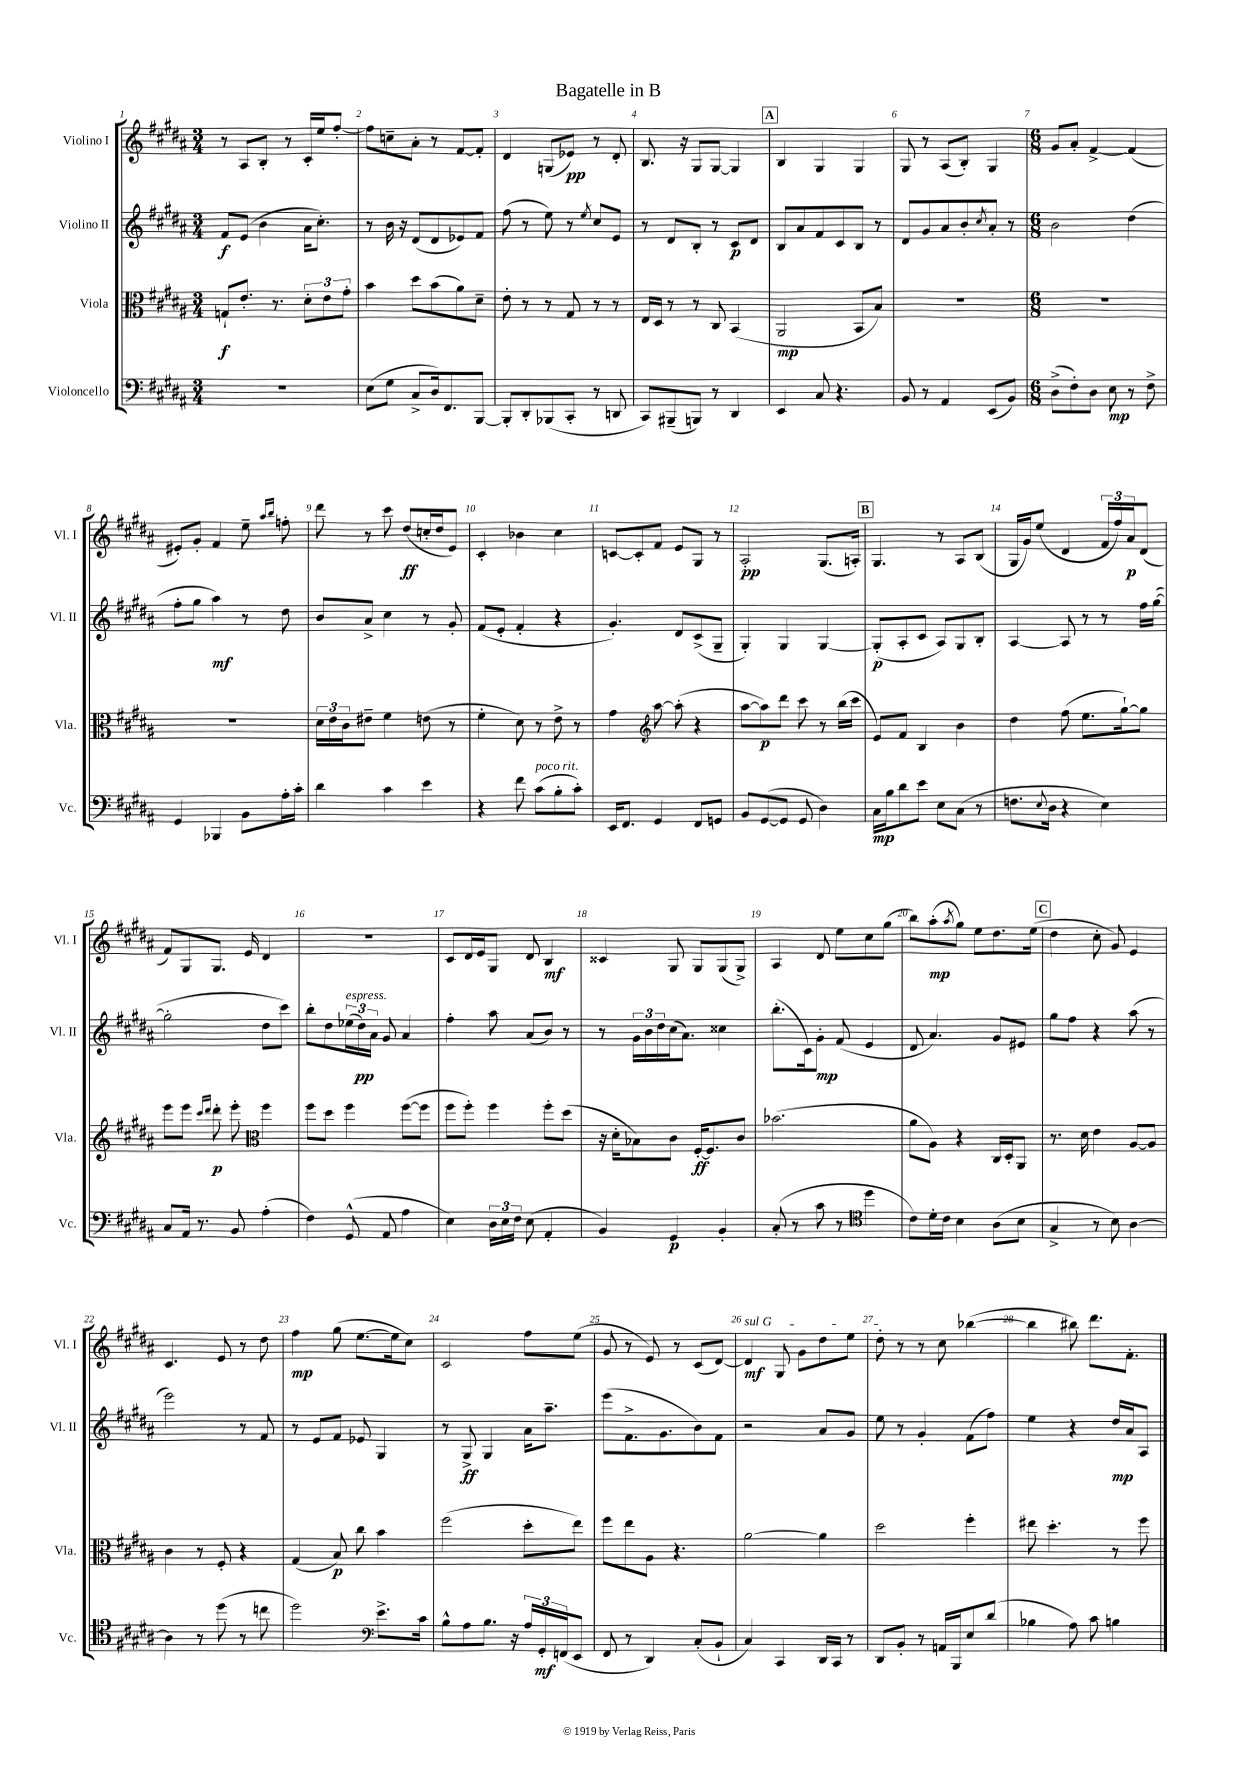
\header { title = "Bagatelle in B" }
<<
\new StaffGroup <<
\new Staff = "s0" \with { instrumentName = "Violino I" shortInstrumentName = "Vl. I" } {
    \clef treble \key b \major \numericTimeSignature \time 3/4
    r8 ais8 b8-. r8 cis'16-. e''16 fis''8~-. |
    fis''8 c''8-- ais'8-. r8 fis'8~ fis'8-. |
    dis'4 g8( ees'8\pp) r8 dis'8-. |
    b8. r16 gis8 gis8~ gis4 |
    \mark \markup { \box "A" } b4 gis4 gis4 |
    gis8 r8 ais8( b8-.) gis4 |
    \numericTimeSignature \time 6/8 gis'8 ais'8-. fis'4~-> fis'4( |
    eis'8-.) gis'8-. fis'4 e''8-- \grace { ais''16 b''16 } f''8-. |
    dis'''8 r8 cis'''8 dis''8\ff( c''16-. dis''16 e'8) |
    cis'4-. bes'4 cis''4 |
    c'8~ c'8-. fis'8 e'8 gis8 r8 |
    ais2-.\pp gis8.( a16-.) |
    \mark \markup { \box "B" } gis4. r8 ais8 b8( |
    gis16 gis'16) e''8( dis'4 \tuplet 3/2 { fis'16 fis''16) ais'16\p } dis'8( |
    fis'8) gis8 gis8. e'16 dis'4 |
    R2. |
    cis'8 dis'16 e'16 gis8 dis'8 b4\mf |
    cisis'4 gis8 gis8 gis8( gis8->) |
    ais4 dis'8 e''8 cis''8 gis''8( |
    b''8) ais''8-.\mp( \acciaccatura { ais''8 } gis''8) e''8 dis''8. e''16( |
    \mark \markup { \box "C" } dis''4 cis''8-. gis'8) e'4 |
    cis'4. e'8 r8 dis''8 |
    fis''4\mp gis''8( e''8.~ e''16 cis''8) |
    cis'2 fis''8 e''8( |
    gis'8 r8 e'8) r8 cis'8( dis'8~) |
    \once \override TextSpanner.bound-details.left.text = \markup { \italic "sul G" } dis'4\mf\startTextSpan gis8 gis'8 dis''8 e''8 |
    dis''8-.\stopTextSpan r8 r8 cis''8 bes''4~( |
    bes''4 bis''8) dis'''8. fis'8.-. \bar "|." |
}
\new Staff = "s1" \with { instrumentName = "Violino II" shortInstrumentName = "Vl. II" } {
    \clef treble \key b \major \numericTimeSignature \time 3/4
    fis'8\f e'8( b'4 ais'16 cis''8.-.) |
    r8 b'16 r16 dis'8( dis'8 ees'8) fis'8 |
    fis''8( r8 e''8) r8 \acciaccatura { e''8 } cis''8 e'8 |
    r8 dis'8 b8-. r8 cis'8\p dis'8 |
    \mark \markup { \box "A" } b8 ais'8 fis'8 cis'8 b8 r8 |
    dis'8 gis'8 ais'8 b'8-. \acciaccatura { cis''8 } ais'8-. r8 |
    \numericTimeSignature \time 6/8 b'2 dis''4( |
    fis''8-. gis''8 ais''4\mf) r8 dis''8 |
    b'8 ais'8-> cis''4 r8 gis'8-. |
    fis'8( e'8-. fis'4-. r4 |
    gis'4.-.) dis'8 cis'8->( gis8-- |
    gis4-.) gis4 gis4~ |
    \mark \markup { \box "B" } gis8-.\p( ais8-. cis'8 ais8) gis8 b8-. |
    ais4~ ais8 r8 r8 fis''16 gis''16~( |
    gis''2-. dis''8 cis'''8) |
    b''8-. dis''8 \tuplet 3/2 { ees''16^\markup { \italic "espress." }( dis''16\pp) ais'16 } gis'8 ais'4 |
    fis''4-. ais''8 ais'8( b'8) r8 |
    r8 \tuplet 3/2 { gis'16 b'16 dis''16 } cis''16( ais'8.) cisis''4 |
    b''8.-.( cis'16) gis'8-.\mp fis'8( e'4 |
    dis'8 ais'4.) gis'8 eis'8 |
    \mark \markup { \box "C" } gis''8 fis''8 r4 ais''8( r8 |
    e'''2) r8 fis'8 |
    r8 e'8 fis'8 ees'8 gis4 |
    r8 gis8->\ff gis4 ais'16 ais''8.-- |
    e'''8( fis'8.-> gis'8. b'8) fis'8 |
    r2 ais'8 gis'8 |
    e''8 r8 gis'4-. fis'8( fis''8) |
    e''4 r4 dis''16\mp ais'16 ais8 \bar "|." |
}
\new Staff = "s2" \with { instrumentName = "Viola" shortInstrumentName = "Vla." } {
    \clef alto \key b \major \numericTimeSignature \time 3/4
    g8-!\f e'8.-. r8. \tuplet 3/2 { dis'8-. e'8 gis'8-. } |
    b'4 dis''8 b'8( ais'8) dis'8-- |
    e'8-. r8 r8 gis8 r8 r8 |
    e16 dis16 r8 r8 cis8 b,4( |
    \mark \markup { \box "A" } ais,2\mp b,8 b8) |
    R2. |
    \numericTimeSignature \time 6/8 R2. |
    R2. |
    \tuplet 3/2 { dis'16 e'16 cis'16 } eis'8-- fis'4 e'8( r8 |
    fis'4-. dis'8) r8 e'8-> r8 |
    gis'4 \clef treble ais''8~ ais''8-.( r4 |
    ais''8~ ais''8\p) dis'''8 cis'''8 r8 b''16( cis'''16 |
    \mark \markup { \box "B" } e'8) fis'8 b4 b'4 |
    dis''4 fis''8( e''8. gis''16~-!) gis''8 |
    e'''8 e'''8 \grace { cis'''16 dis'''16 } dis'''8-.\p e'''8-. \clef alto fis''4 |
    fis''8 dis''8 fis''4 fis''8~( fis''8 |
    fis''8 fis''8-.) fis''4 fis''8-. dis''8( |
    r16 dis'16-. bes8) cis'8 fis16~-.\ff fis8. cis'8 |
    bes'2.( |
    ais'8 ais8) r4 cis16 dis16-. ais,8 |
    \mark \markup { \box "C" } r8. dis'16 e'4 ais8~ ais8 |
    cis'4 r8 fis8-. r4 |
    gis4( b8\p) cis''8 b'4 |
    fis''2( dis''8-. e''8) |
    fis''8 e''8 ais8 r4. |
    ais'2~ ais'4 |
    dis''2 fis''4-. |
    eis''8 dis''4.-. r8 fis''8 \bar "|." |
}
\new Staff = "s3" \with { instrumentName = "Violoncello" shortInstrumentName = "Vc." } {
    \clef bass \key b \major \numericTimeSignature \time 3/4
    R2. |
    e8( gis8 cis8-> dis16) fis,8. b,,8~ |
    b,,8-. dis,8-. bes,,8( cis,8-. r8 d,8 |
    cis,8) bis,,8--( b,,8) r8 dis,4 |
    \mark \markup { \box "A" } e,4 cis8 r4. |
    b,8 r8 ais,4 e,8( b,8) |
    \numericTimeSignature \time 6/8 dis8->( fis8-.) dis8 e8\mp r8 fis8-> |
    gis,4 bes,,4 b,8 ais16-. cis'16-. |
    dis'4 cis'4 e'4 |
    r4 fis'8 cis'8^\markup { \italic "poco rit." }( b8-. cis'8-.) |
    e,16 fis,8. gis,4 fis,8 g,8 |
    b,8 gis,8~( gis,8 gis,8 dis4) |
    \mark \markup { \box "B" } cis16\mp b16 dis'8 e'8 e8 cis8( r8 |
    f8. \appoggiatura { e8 } dis16 r4 e4) |
    cis8 ais,16 r8. b,8 ais4-.( |
    fis4) gis,8-^( ais,8 ais4 |
    e4) \tuplet 3/2 { dis16 e16 fis16 } e8( ais,4-. |
    b,4) gis,4\p b,4-. |
    cis8-.( r8 cis'8 r8 \clef tenor dis''4 |
    cis'8) dis'16-. cis'16 b4 ais8( b8 |
    \mark \markup { \box "C" } gis4-> r8 b8) ais4~ |
    ais4 r8 dis''8( r8 c''8 |
    dis''2) \clef bass e'8.-> cis'16 |
    b8-^ ais8 b8. r16 \tuplet 3/2 { ais16 gis,16-.\mf f,16( } e,8 |
    fis,8 r8 dis,4) cis8-.( b,8-! |
    cis4) cis,4 dis,16 cis,16 r8 |
    dis,8 b,8-. r8 a,16 b,,16 e8 dis'8( |
    bes4 ais8) cis'8 b4 \bar "|." |
}
>>
>>
\layout { \context { \Score \override BarNumber.break-visibility = ##(#f #t #t) barNumberVisibility = #all-bar-numbers-visible } }
